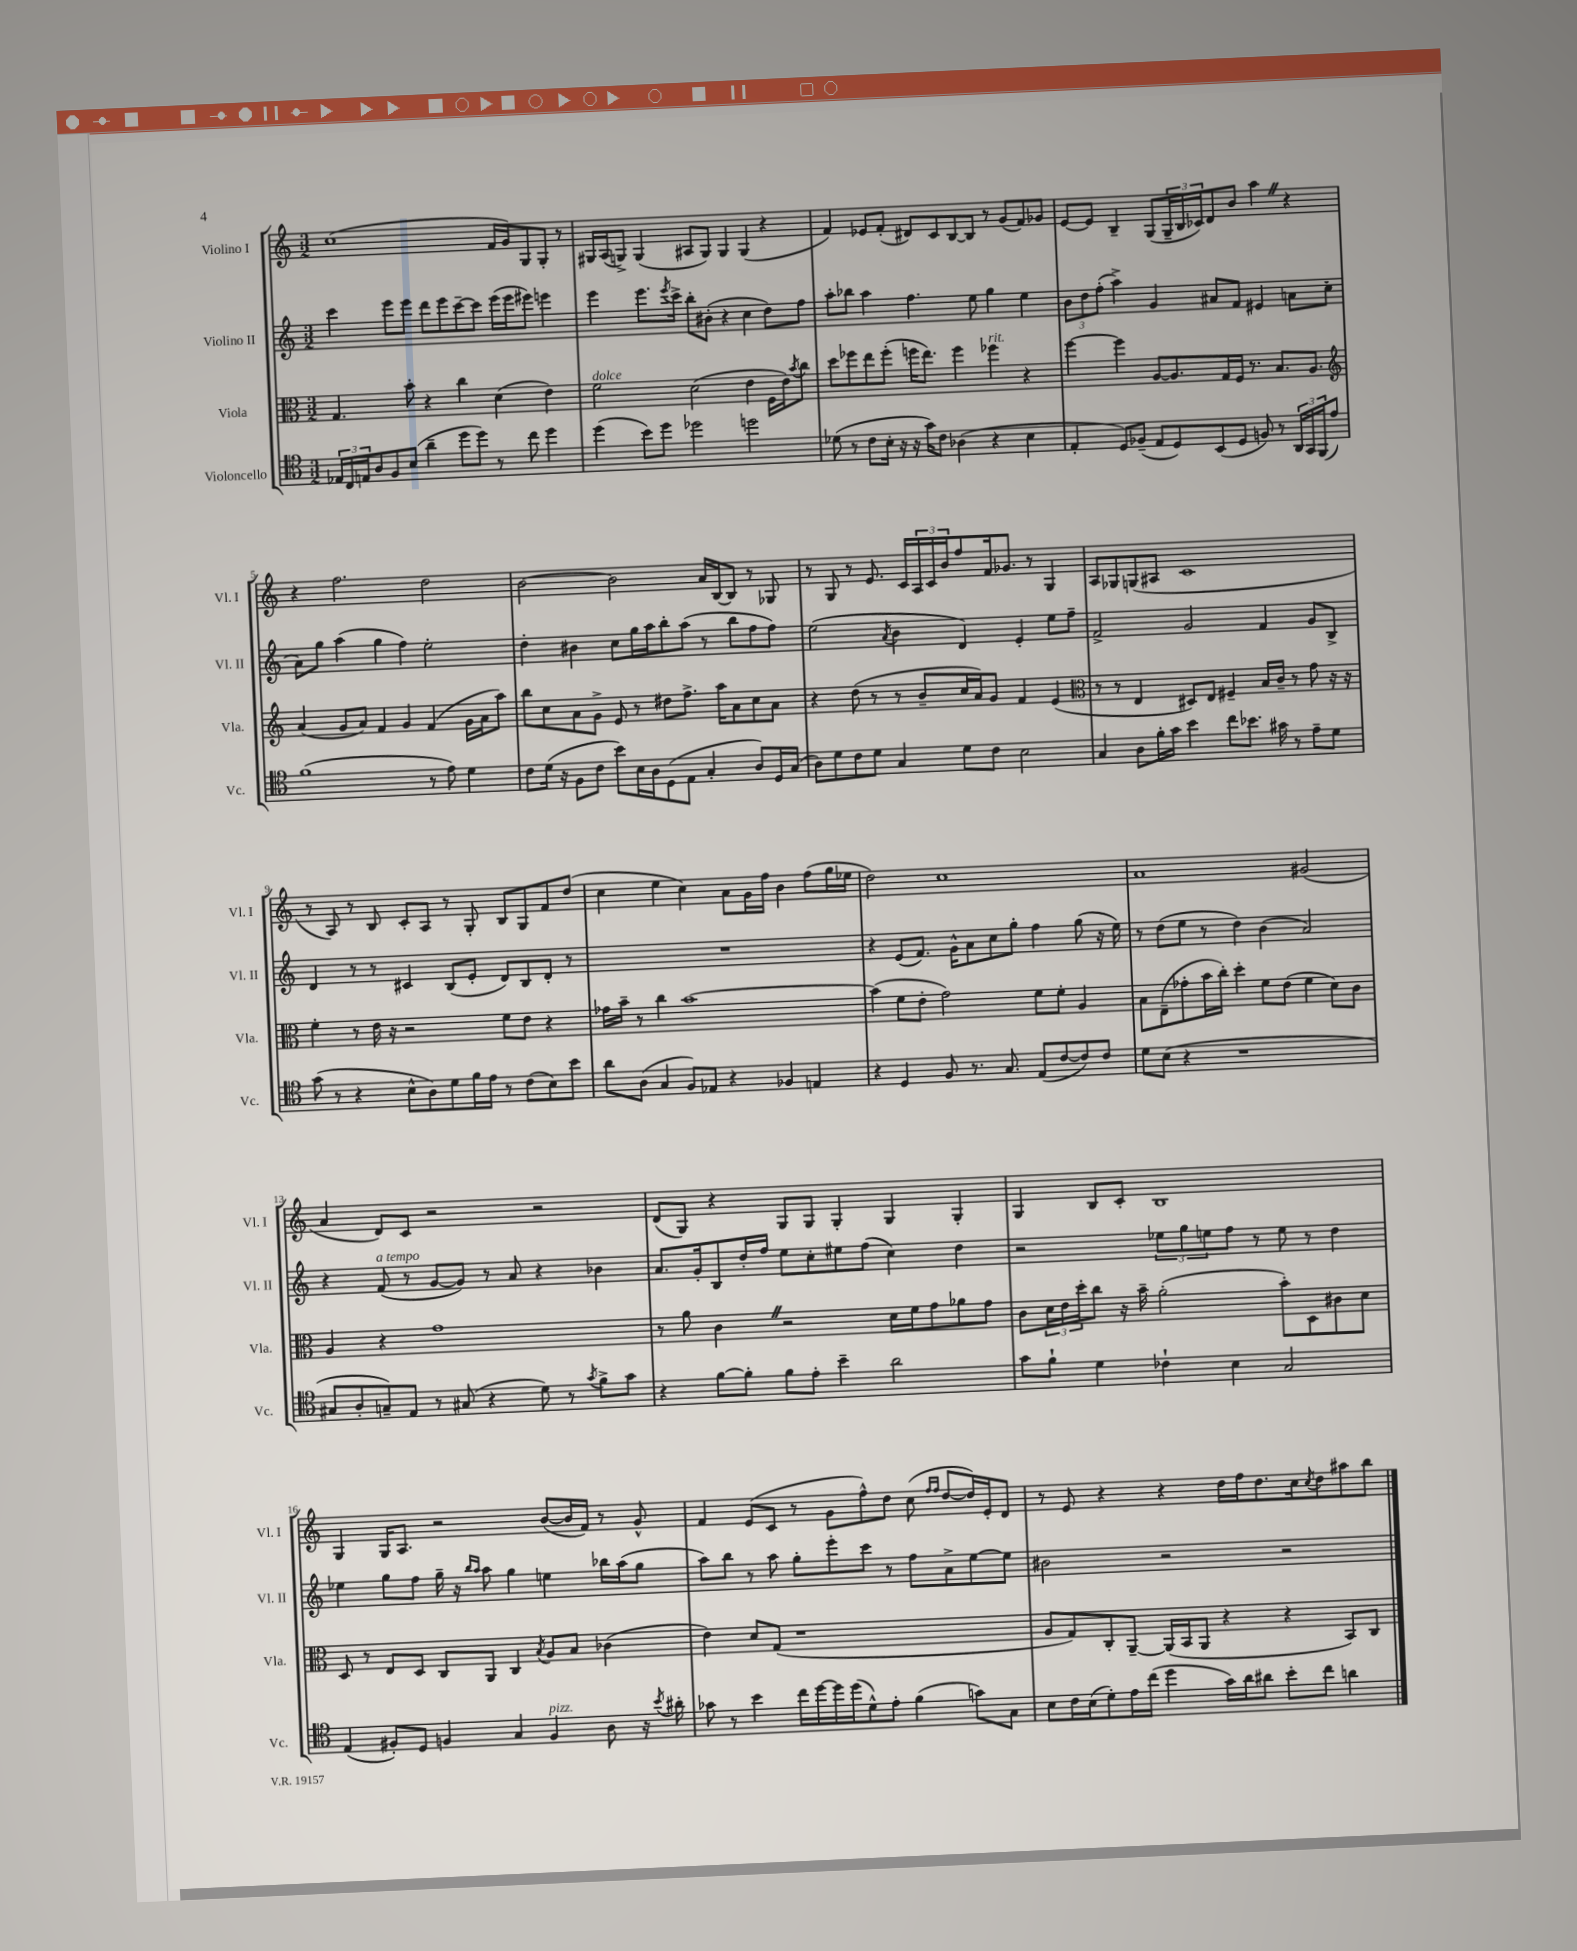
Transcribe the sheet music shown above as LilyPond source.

<<
\new StaffGroup <<
\new Staff = "s0" \with { instrumentName = "Violino I" shortInstrumentName = "Vl. I" } {
    \clef treble \key c \major \numericTimeSignature \time 3/2
    c''1( f'16 g'16) g8 g8-. r8 |
    gis16 a16( g8->) g4( ais8 g8) g4 g4( r4 |
    f'4) ees'8 f'8-.( dis'8) c'8 b8~ b8 r8 g'8( f'8) ges'8 |
    e'8~ e'8 b4-- g8( \tuplet 3/2 { g16-- b16 ces'16) } d'8 b'8 a''4 \once \override BreathingSign.text = \markup { \musicglyph "scripts.caesura.straight" } \breathe r4 |
    r4 f''2. d''2 |
    b'2~ b'2 a'16 b16~ b8 r8 ges8 |
    r8 g8 r8 e'8. c'16 \tuplet 3/2 { a16 c'16 b'16 } f''8 f'16 ges'8. r8 g4 |
    a8 ges8 g8( ais8 c'1 |
    r8 a8) r8 b8 c'8-. a8 r8 g8-. b8 g8 f'8 d''8( |
    c''4 e''4 c''4) a'8 g'16 f''16 b'4 f''8( g''16 ees''16 |
    d''2) c''1 |
    a'1 gis'2( |
    a'4 d'8) c'8 r2 r2 |
    d'8( g8) r4 g8 g8 g4-. g4 g4-. |
    g4 b8 c'8-. b1 |
    g4 g16 a8. r2 b'8~( b'16 f'16) r8 g'8-^ |
    f'4 e'8( c'8 r8 g'8 f''8-^) d''8 c''8( \grace { f''16 f''16 } d''8~ d''16) e'16-. d'8 |
    r8 e'8 r4 r4 d''16 f''16 d''8. c''16 \acciaccatura { c''8 } d''8 ais''8 b''8 \bar "|." |
}
\new Staff = "s1" \with { instrumentName = "Violino II" shortInstrumentName = "Vl. II" } {
    \clef treble \key c \major \numericTimeSignature \time 3/2
    c'''4 e'''8 e'''8 d'''8 e'''8 c'''8~-- c'''8 e'''16( e'''16 eis'''8) e'''4 |
    e'''4 e'''8. \acciaccatura { e'''8 } c'''16-> b''8-. bis'8-.( r4 c''4 d''8) f''8 |
    a''8-. bes''8 a''4 f''4. e''8 g''4 e''4 |
    \tuplet 3/2 { b'8 d''8 f''8-.( } a''4->) g'4 ais'8 f'8 eis'4 a'8 c''8( |
    a'8) g''8 a''4( g''4 f''4) e''2-. |
    d''4-. bis'4 c''8 g''16 a''16 b''8-. a''8( r8 b''8 f''8 f''8) |
    e''2( \acciaccatura { a'8 } b'4 d'4) e'4-. e''8 f''8-- |
    f'2-> g'2 f'4 g'8 b8-> |
    d'4 r8 r8 cis'4 b8( e'8-. d'8) b8 d'8-. r8 |
    R1. |
    r4 e'8( f'8.) g'16-^ a'8 c''8 g''8-. f''4 g''8( r16 e''16) |
    r8 d''8( e''8 r8 d''4) b'4( a'2) |
    r4 f'8^\markup { \italic "a tempo" }( r8 g'8~ g'8) r8 a'8 r4 bes'4 |
    a'8. g'16-. b8 d''16-. f''16 e''8 c''8-. eis''8 f''8( c''4) d''4 |
    r2 \tuplet 3/2 { ees''8 g''8 e''8 } f''8 r8 e''8 r8 d''4 |
    ees''4 g''8 f''8 g''16-- r16 \grace { b''16 a''16 } a''8 g''4 e''4 bes''16 a''16( g''8 |
    a''8) b''8 r8 a''8 g''8-. e'''8-. c'''8 r8 f''8 a'8-> e''8~ e''8 |
    bis'2 r2 r2 \bar "|." |
}
\new Staff = "s2" \with { instrumentName = "Viola" shortInstrumentName = "Vla." } {
    \clef alto \key c \major \numericTimeSignature \time 3/2
    g4. b'8-. r4 c''4 d'4( e'4) |
    f'2^\markup { \italic "dolce" } d'2( e'4 f16 e'16) \acciaccatura { b'8 } c''8 |
    d''8 fes''8 e''8 fes''8-.( f''16 e''8.) f''4 fes''4^\markup { \italic "rit." } r4 |
    f''4~ f''4 a8~ a8. g16 f16 r8. b8. a8. |
    \clef treble a'4( g'8 a'8) f'4 g'4 f'4( g'16 a'16 a''8) |
    b''8 c''8 a'8 g'8-> e'8 r8 dis''8 f''8.-> a''16 a'8 c''8 a'8 |
    r4 d''8( r8 r8 b'8-- c''16 a'16) g'8 f'4 e'4( |
    \clef alto r8 r8 e4 dis8) e8 fis4-- b16 c'16-- r8 g'8 r16 r16 |
    f'4-. r8 e'16 r16 r2 f'8 e'8 r4 |
    ges'16 b'16-- r8 c''4 b'1~ |
    b'4( f'8 e'8-. g'2) f'8 f'8-. a4 |
    b8 e8--( ges'8-. b'16 c''16-.) d''4-. f'8 e'8( f'4 d'8) c'8 |
    a4 r4 g'1 |
    r8 a'8 c'4 \once \override BreathingSign.text = \markup { \musicglyph "scripts.caesura.straight" } \breathe r2 d'16 f'16 g'8 aes'8 g'8 |
    c'8 \tuplet 3/2 { d'16 e'16 d''16-. } c''8 r16 b'16-- a'2-.( b'8-.) d8 cis'8 d'8 |
    d8 r8 e8 d8 c8 a,8 c4 \acciaccatura { b8 } a8 b8 ces'4( |
    e'4) d'8 g8( r1 |
    a8 g8) c8-. a,8~-- a,16( b,16 a,8 r4 r4 b,8) c8 \bar "|." |
}
\new Staff = "s3" \with { instrumentName = "Violoncello" shortInstrumentName = "Vc." } {
    \clef tenor \key c \major \numericTimeSignature \time 3/2
    \tuplet 3/2 { ees16 c16 e16 } a8 f8 b8( a'4-- d''8 d''8) r8 c''8 d''4 |
    d''4( b'8) d''8 des''2 d''2 |
    des'8( r8 c'8 b16-. r16 r16 g'16) c'8 aes4( r4 b4 |
    e4-. d8) fes8--( e8 d8) b,8( d8 f8) r8 \tuplet 3/2 { a,16 g,16 f,16( } e'8) |
    f'1( r8 e'8) d'4 |
    c'8 d'16( r16 f8 c'8 b'8) b16 a16 d8( e8 g4-. a8) d16 g16( |
    a8) d'8 c'8 d'8 g4 d'8 c'8 b2 |
    g4 a8 f'16-. g'16 b'4 c''8 bes'8. gis'16 r8 e'8-- d'8 |
    g'8( r8 r4 b8-^ a8) d'8 f'16 e'16 r8 c'8( b8) b'8 |
    a'8 a8( g4 f8) ees8 r4 fes4 e4 |
    r4 d4 f8 r8. g8. e8( c'8~ c'8) c'8 |
    d'8 b8( r4 r1 |
    gis8 a8-. g8--) e8 r8 gis8( r4 d'8) r8 \acciaccatura { g'8 } f'8-> g'8 |
    r4 f'8~ f'8-. f'8 e'8-. b'4-- a'2 |
    g'8 f'8-! d'4 ces'4-! b4 g2 |
    e4( fis8-.) d8 f4 g4 f4^\markup { \italic "pizz." } a8 r16 \acciaccatura { b'8 } ais'16-. |
    ges'8 r8 b'4 c''16 d''16~ d''16 d''16( d'8-^) e'8-. f'4( g'8) g8 |
    b8 c'16 b16( d'8-.) e'16 c''16( d''4 g'16) a'16 ais'8 b'8-. c''8 a'4 \bar "|." |
}
>>
>>
